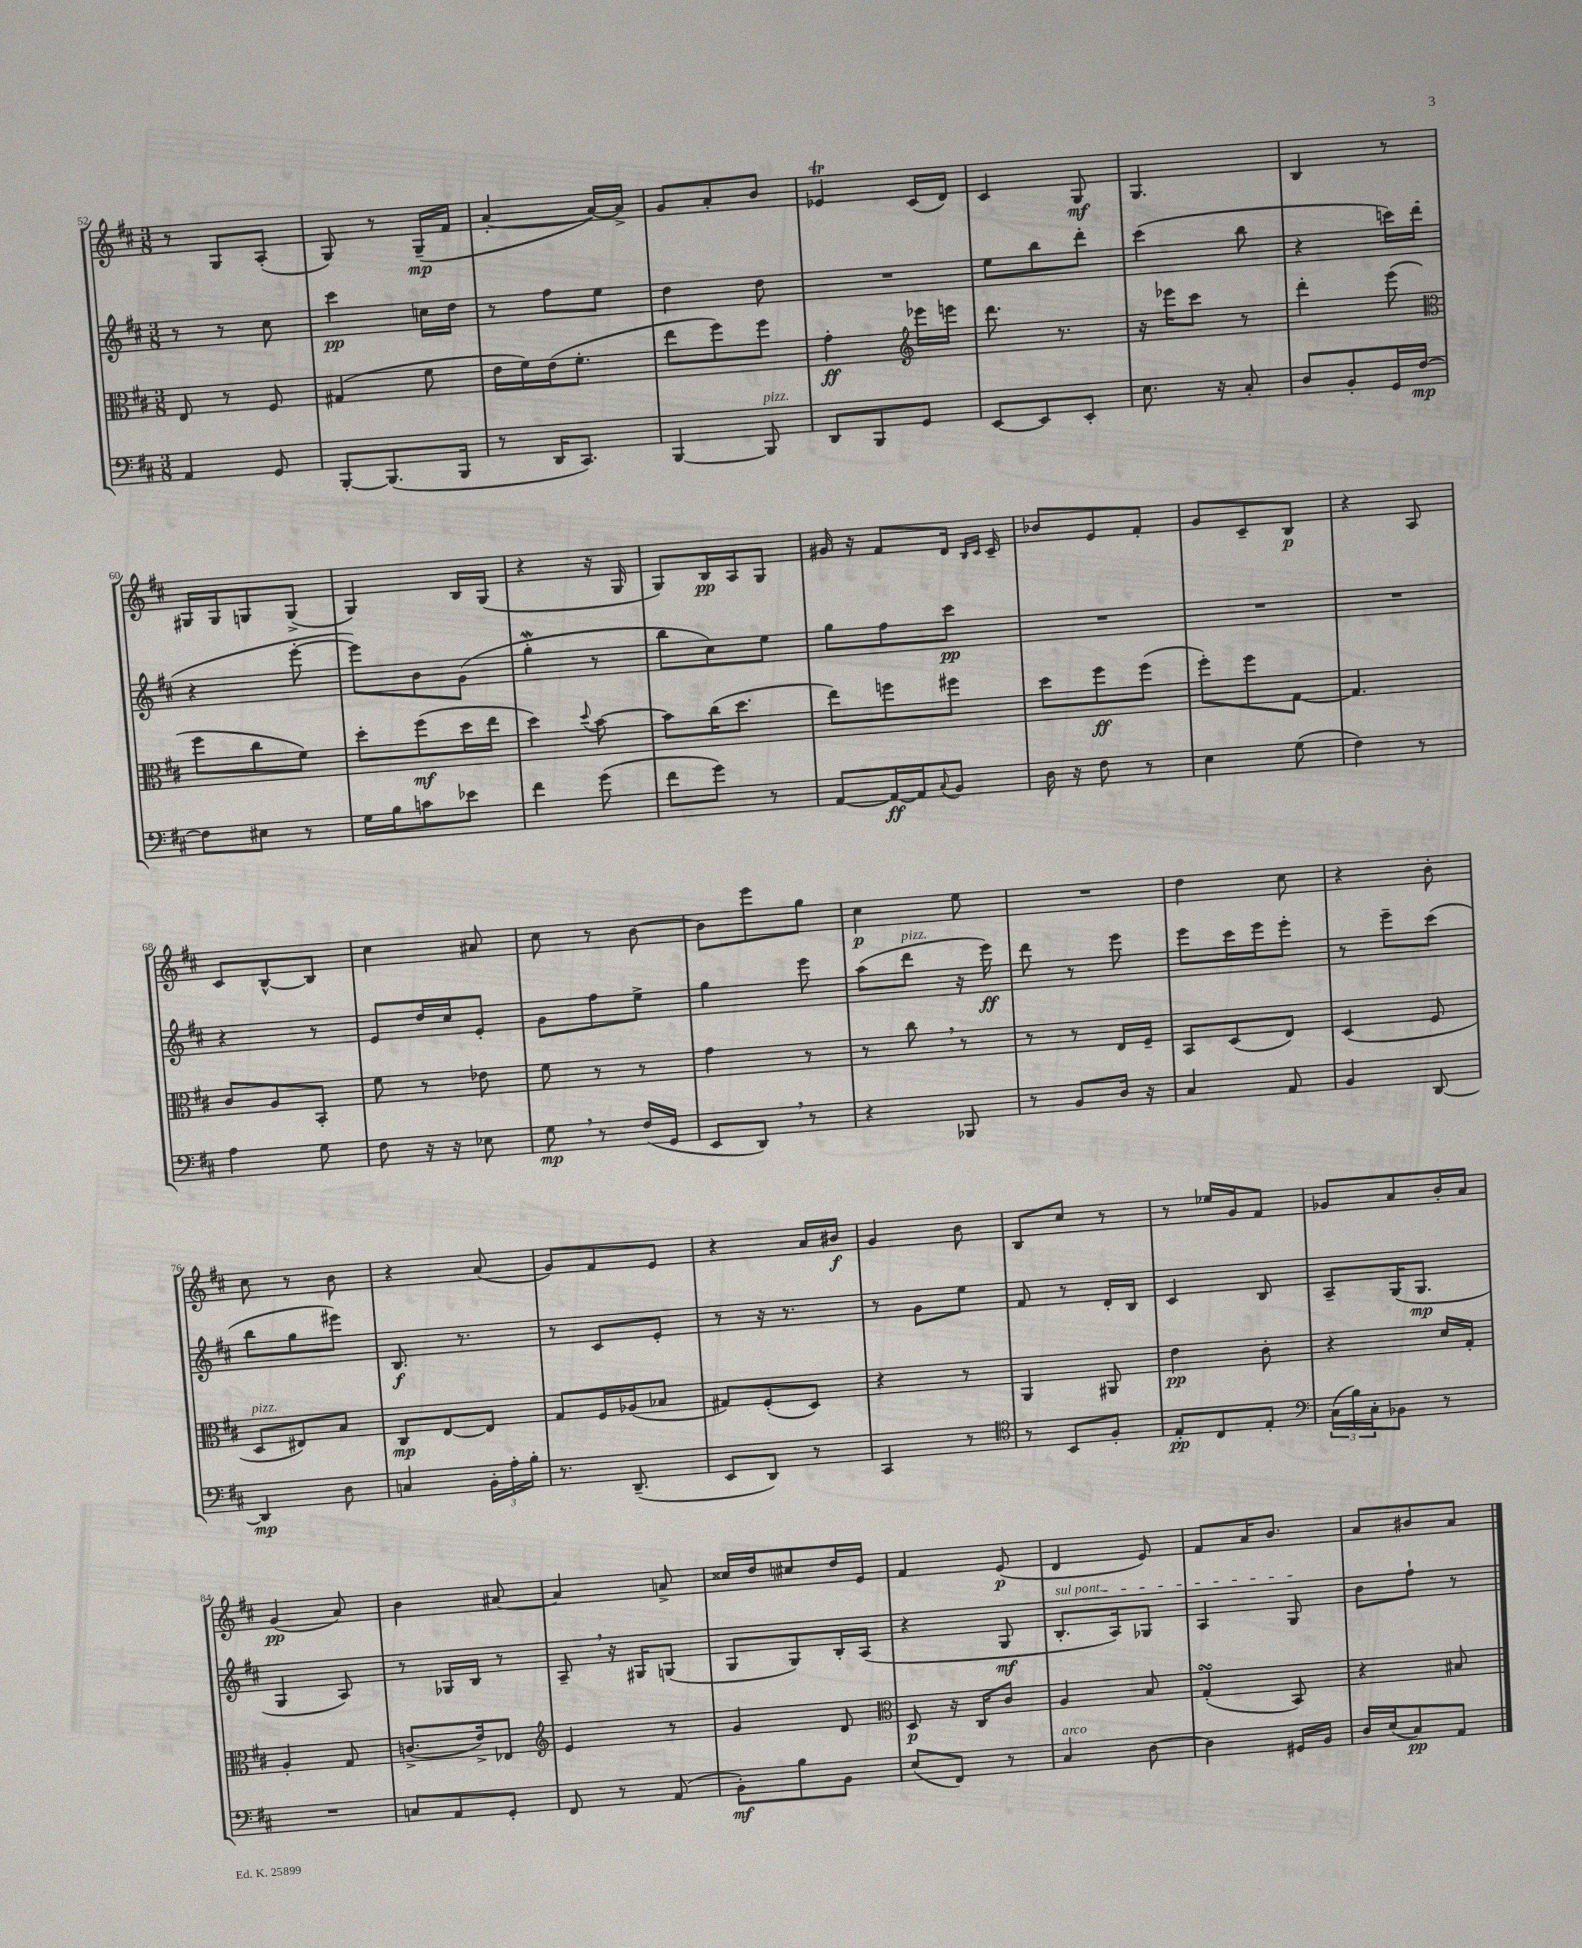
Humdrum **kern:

**kern	**dynam	**kern	**dynam	**kern	**dynam	**kern	**dynam
*part4	*part4	*part3	*part3	*part2	*part2	*part1	*part1
*staff4	*staff4	*staff3	*staff3	*staff2	*staff2	*staff1	*staff1
*clefF4	*	*clefC3	*	*clefG2	*	*clefG2	*
*k[f#c#]	*	*k[f#c#]	*	*k[f#c#]	*	*k[f#c#]	*
*M3/8	*	*M3/8	*	*M3/8	*	*M3/8	*
=52	=52	=52	=52	=52	=52	=52	=52
4AA/	.	8E/	.	8r	.	8r	.
.	.	8r	.	8r	.	8G/L	.
8GG/	.	8F#/	.	8cc#\	.	(8A'/J	.
=53	=53	=53	=53	=53	=53	=53	=53
[8BBB'/L	.	(4G#X/	.	4ccc#\	pp	8G/)	.
(8.BBB/]	.	.	.	.	.	8r	.
.	.	8f#\	.	16ccn\LL	.	(16G~/LL	mp
16BBB/Jk	.	.	.	16dd\JJ	.	16f#/JJ	.
=54	=54	=54	=54	=54	=54	=54	=54
8r	.	16e\LL	.	8r	.	[4a'/	.
.	.	16f#\)	.	.	.	.	.
16DD/KL	.	(16e\J	.	8ff#\L	.	.	.
8.CC#/J)	.	8.f#'\J	.	.	.	.	.
.	.	.	.	8ee\J	.	16a/LL_)	.
.	.	.	.	.	.	16a^/JJ]	.
=55	=55	=55	=55	=55	=55	=55	=55
[4BBB/	.	8ee\L	.	4dd\	.	8g/L	.
.	.	8ff#\)	.	.	.	8a'/	.
!LO:TX:a:i:t=pizz.	!	!	!	!	!	!	!
8BBB/]	.	8ff#\J	.	8dd\	.	8b/J	.
=56	=56	=56	=56	=56	=56	=56	=56
8DD/L	.	4g'\	ff	4.r	.	4e-XT/	.
8BBB/	.	.	.	.	.	.	.
*	*	*clefG2	*	*	*	*	*
8GG/J	.	16eee-X\LL	.	.	.	(16c#/LL	.
.	.	16eeen\JJ	.	.	.	16d/JJ)	.
=57	=57	=57	=57	=57	=57	=57	=57
[8EE/L	.	8.ddd\	.	8ee\L	.	4c#/	.
8EE/]	.	.	.	8bb\	.	.	.
.	.	8.r	.	.	.	.	.
8EE'/J	.	.	.	8ddd'\J	.	8G/	mf
=58	=58	=58	=58	=58	=58	=58	=58
8.E\	.	16r	.	(4ccc#\	.	4.G/	.
.	.	16eee-X\KL	.	.	.	.	.
.	.	8ccc#\J	.	.	.	.	.
16r	.	.	.	.	.	.	.
8C#'/	.	8r	.	8bb\	.	.	.
=59	=59	=59	=59	=59	=59	=59	=59
8D/L	.	4ddd'\	.	4r	.	4B/	.
8BB'/	.	.	.	.	.	.	.
16GG/L	.	(8eee\	.	16cccn\LL)	.	8r	.
[16F#/JJ	mp	.	.	(16ddd\JJ	.	.	.
!!LO:LB:g=z
=60	=60	=60	=60	=60	=60	=60	=60
*	*	*clefC3	*	*	*	*	*
8F#\L]	.	8ff#\L	.	4r	.	16G#X/LL	.
.	.	.	.	.	.	16G#/J	.
8E#X\J	.	8cc#\	.	.	.	8Gn/	.
8r	.	8f#\J)	.	[8eee'\	.	(8G^/J	.
=61	=61	=61	=61	=61	=61	=61	=61
16G\LL	.	8dd'\L	.	8eee\L])	.	4G/)	.
16B\J	.	.	.	.	.	.	.
8cn\	.	(8ff#\	mf	8b\	.	.	.
8e-X\J	.	16dd\L	.	(8g\J	.	16B/LL	.
.	.	16ee\JJ	.	.	.	(16G/JJ	.
=62	=62	=62	=62	=62	=62	=62	=62
4f#\	.	4dd\)	.	4ggw'\	.	4r	.
.	.	8qqdd/	.	.	.	.	.
(8g\	.	[8b\	.	8r	.	16r	.
.	.	.	.	.	.	16G/	.
=63	=63	=63	=63	=63	=63	=63	=63
8f#\L	.	8b\L]	.	8bb\L	.	8G/L)	.
8g\J)	.	(16cc#\K	.	8cc#\)	.	16B/L	pp
.	.	8.dd\J	.	.	.	16A/J	.
8r	.	.	.	8ee\J	.	8G/J	.
=64	=64	=64	=64	=64	=64	=64	=64
[8AA/L	.	8ee\L)	.	8gg\L	.	16g#X/	.
.	.	.	.	.	.	16r	.
16AA/L_	ff	8ffn\	.	8ff#\	.	8f#/L	.
16AA/J]	.	.	.	.	.	.	.
8qqC#/	.	.	.	.	.	.	.
8BB/J	.	8ff#X\J	.	8ccc#\J	pp	16d/Jk	.
.	.	.	.	.	.	16qqB/LL	.
.	.	.	.	.	.	16qqc#/JJ	.
.	.	.	.	.	.	16c#~/	.
=65	=65	=65	=65	=65	=65	=65	=65
16D\	.	8dd\L	.	4.r	.	8b-X/L	.
16r	.	.	.	.	.	.	.
8F#\	.	8ff#\	ff	.	.	8e/	.
8r	.	(8ff#\J	.	.	.	8f#'/J	.
=66	=66	=66	=66	=66	=66	=66	=66
4E\	.	8ff#'\L)	.	4.r	.	8g/L	.
.	.	8ff#\	.	.	.	8c#~/	.
(8G\	.	[8G\J	.	.	.	8B/J	p
=67	=67	=67	=67	=67	=67	=67	=67
4F#\)	.	4.G/]	.	4.r	.	4r	.
8r	.	.	.	.	.	8A/	.
!!LO:LB:g=z
=68	=68	=68	=68	=68	=68	=68	=68
4A\	.	8c#/L	.	4r	.	8c#/L	.
.	.	8A/	.	.	.	[8B^^/	.
8G\	.	8BB'/J	.	8r	.	8B/J]	.
=69	=69	=69	=69	=69	=69	=69	=69
8F#\	.	8f#\	.	8e/L	.	4cc#\	.
16r	.	8r	.	16dd/L	.	.	.
16r	.	.	.	16cc#/J	.	.	.
8E-X\	.	8e-X\	.	8e'/J	.	8a#X/	.
=70	=70	=70	=70	=70	=70	=70	=70
8G,\	mp	8f#\	.	8g\L	.	8cc#\	.
8r	.	8r	.	8ff#\	.	8r	.
(16F#/LL	.	8r	.	8ee^\J	.	[8b\	.
16GG/JJ	.	.	.	.	.	.	.
=71	=71	=71	=71	=71	=71	=71	=71
8EE/L	.	4g\	.	4gg\	.	8b\L]	.
8DD,/J)	.	.	.	.	.	8eee\	.
8r	.	8r	.	8eee\	.	8gg\J	.
=72	=72	=72	=72	=72	=72	=72	=72
4r	.	8r	.	(8aa\L	.	4cc#\	p
!	!	!	!	!LO:TX:a:i:t=pizz.	!	!	!
.	.	8cc#,\	.	8ddd\J	.	.	.
8BBB-X/	.	8r	.	16r	.	8ee\	.
.	.	.	.	16eee\)	ff	.	.
=73	=73	=73	=73	=73	=73	=73	=73
8r	.	8r	.	8ddd\	.	4.r	.
8BB/L	.	8r	.	8r	.	.	.
16D/Jk	.	16E/LL	.	8eee\	.	.	.
16r	.	16F#~/JJ	.	.	.	.	.
=74	=74	=74	=74	=74	=74	=74	=74
4C#/	.	8BB/L	.	8eee\L	.	4dd\	.
.	.	(8D/	.	16ccc#\L	.	.	.
.	.	.	.	16eee\J	.	.	.
8AA/	.	8E/J)	.	8eee'\J	.	8cc#\	.
=75	=75	=75	=75	=75	=75	=75	=75
4BB/	.	(4D/	.	8r	.	4r	.
.	.	.	.	8eee~\L	.	.	.
[8DD/	.	8F#/	.	(8ccc#\J	.	8b'\	.
!!LO:LB:g=z
=76	=76	=76	=76	=76	=76	=76	=76
!	!	!LO:TX:a:i:t=pizz.	!	!	!	!	!
4DD/]	mp	8D/L	.	8bb\L	.	8cc#\	.
.	.	8E#X/)	.	8gg\	.	8r	.
8D\	.	8B/J	.	8eee#X\J)	.	8b\	.
=77	=77	=77	=77	=77	=77	=77	=77
4Cn/	.	8C#/L	mp	8.B/	f	4r	.
.	.	[8E/	.	.	.	.	.
.	.	.	.	8.r	.	.	.
24BB'\LL	.	8E/J]	.	.	.	(8a/	.
24A'\	.	.	.	.	.	.	.
24B'\JJ	.	.	.	.	.	.	.
=78	=78	=78	=78	=78	=78	=78	=78
8.r	.	8G/L	.	8r	.	8g/L)	.
.	.	16F#/L	.	8c#/L	.	8f#/	.
(8.DD~/	.	(16A-X/J	.	.	.	.	.
.	.	8B-X/J	.	8e'/J	.	8e/J	.
=79	=79	=79	=79	=79	=79	=79	=79
8EE/L	.	8G#X/L)	.	8r	.	4r	.
8DD/J)	.	(8F#'/	.	16r	.	.	.
.	.	.	.	8.r	.	.	.
8r	.	8D/J)	.	.	.	16a/LL	.
.	.	.	.	.	.	16b#X/JJ	f
=80	=80	=80	=80	=80	=80	=80	=80
4CC#/	.	4r	.	8r	.	4g/	.
.	.	.	.	8g\L	.	.	.
8r	.	8r	.	8ee\J	.	8b\	.
=81	=81	=81	=81	=81	=81	=81	=81
*clefC4	*	*	*	*	*	*	*
8r	.	4AA/	.	8f#/	.	8B/L	.
8BB/L	.	.	.	8r	.	8cc#/J	.
8F#'/J	.	8AA#X/	.	16d'/LL	.	8r	.
.	.	.	.	16B/JJ	.	.	.
=82	=82	=82	=82	=82	=82	=82	=82
8E'/L	pp	4e\	pp	4c#/	.	8r	.
8C#/	.	.	.	.	.	16ee-X/LL	.
.	.	.	.	.	.	16g/J	.
8E'/J	.	8c#'\	.	8B/	.	8f#/J	.
=83	=83	=83	=83	=83	=83	=83	=83
*clefF4	*	*	*	*	*	*	*
(24C#\LL	.	4r	.	8A~/L	.	8g-X/L	.
24B\)	.	.	.	.	.	.	.
24C#'\J	.	.	.	.	.	.	.
8BB-X\J	.	.	.	(16G/K	.	8a/	.
.	.	.	.	8.G/J	mp	.	.
8r	.	16d/LL	.	.	.	16b'/L	.
.	.	16G'/JJ	.	.	.	16a/JJ	.
!!LO:LB:g=z
=84	=84	=84	=84	=84	=84	=84	=84
4.r	.	4A'/	.	4G/	.	(4g/	pp
.	.	8G/	.	8A/)	.	8a/)	.
=85	=85	=85	=85	=85	=85	=85	=85
8Cn/L	.	(8.cn^/L	.	8r	.	4b\	.
8AA/	.	.	.	16G-X/LL	.	.	.
.	.	16e^/k)	.	16B/JJ	.	.	.
8GG'/J	.	8E-X/J	.	8r	.	[8a#X/	.
=86	=86	=86	=86	=86	=86	=86	=86
*	*	*clefG2	*	*	*	*	*
8FF#/	.	4e/	.	8A~,/	.	4a#/]	.
8r	.	.	.	16r	.	.	.
.	.	.	.	16G#X/KL	.	.	.
(8AA/	.	8r	.	(8Gn/J	.	8an^/	.
=87	=87	=87	=87	=87	=87	=87	=87
8BB'\L)	mf	4g/	.	8G/L	.	16cc##X/LL	.
.	.	.	.	.	.	16dd/J	.
8B\	.	.	.	8G/)	.	8cc#X/	.
8BB\J	.	8d/	.	16B'/L	.	16dd/L	.
.	.	.	.	(16A/JJ	.	16e/JJ	.
=88	=88	=88	=88	=88	=88	=88	=88
*	*	*clefC3	*	*	*	*	*
(8E/L	.	8D/	p	4r	.	4f#/	.
8FF#/J)	.	16r	.	.	.	.	.
.	.	16C#/KL	.	.	.	.	.
8r	.	8c#/J	.	8G/	mf	(8e/	p
=89	=89	=89	=89	=89	=89	=89	=89
!	!	!	!	!LO:TX:a:i:t=sul pont.	!	!	!
!LO:TX:a:i:t=arco	!	!	!	!	!	!	!
4C#/	.	4A/	.	8.B'/L	.	4d/	.
.	.	.	.	16A/k)	.	.	.
[8D\	.	8B/	.	8G-X/J	.	8e/)	.
=90	=90	=90	=90	=90	=90	=90	=90
4D\]	.	(4GsSSs'/	.	4A/	.	8f#/L	.
.	.	.	.	.	.	16a/K	.
.	.	.	.	.	.	8.b/J	.
16GG#X/LL	.	8BB/)	.	8G/	.	.	.
16BB/JJ	.	.	.	.	.	.	.
=91	=91	=91	=91	=91	=91	=91	=91
16D/LL	.	4r	.	8b\L	.	8a/L	.
(16E/J	.	.	.	.	.	.	.
8C#/)	pp	.	.	8ff#`\J	.	8b#X/	.
8AA/J	.	8B#X/	.	8r	.	8a/J	.
==	==	==	==	==	==	==	==
*-	*-	*-	*-	*-	*-	*-	*-
